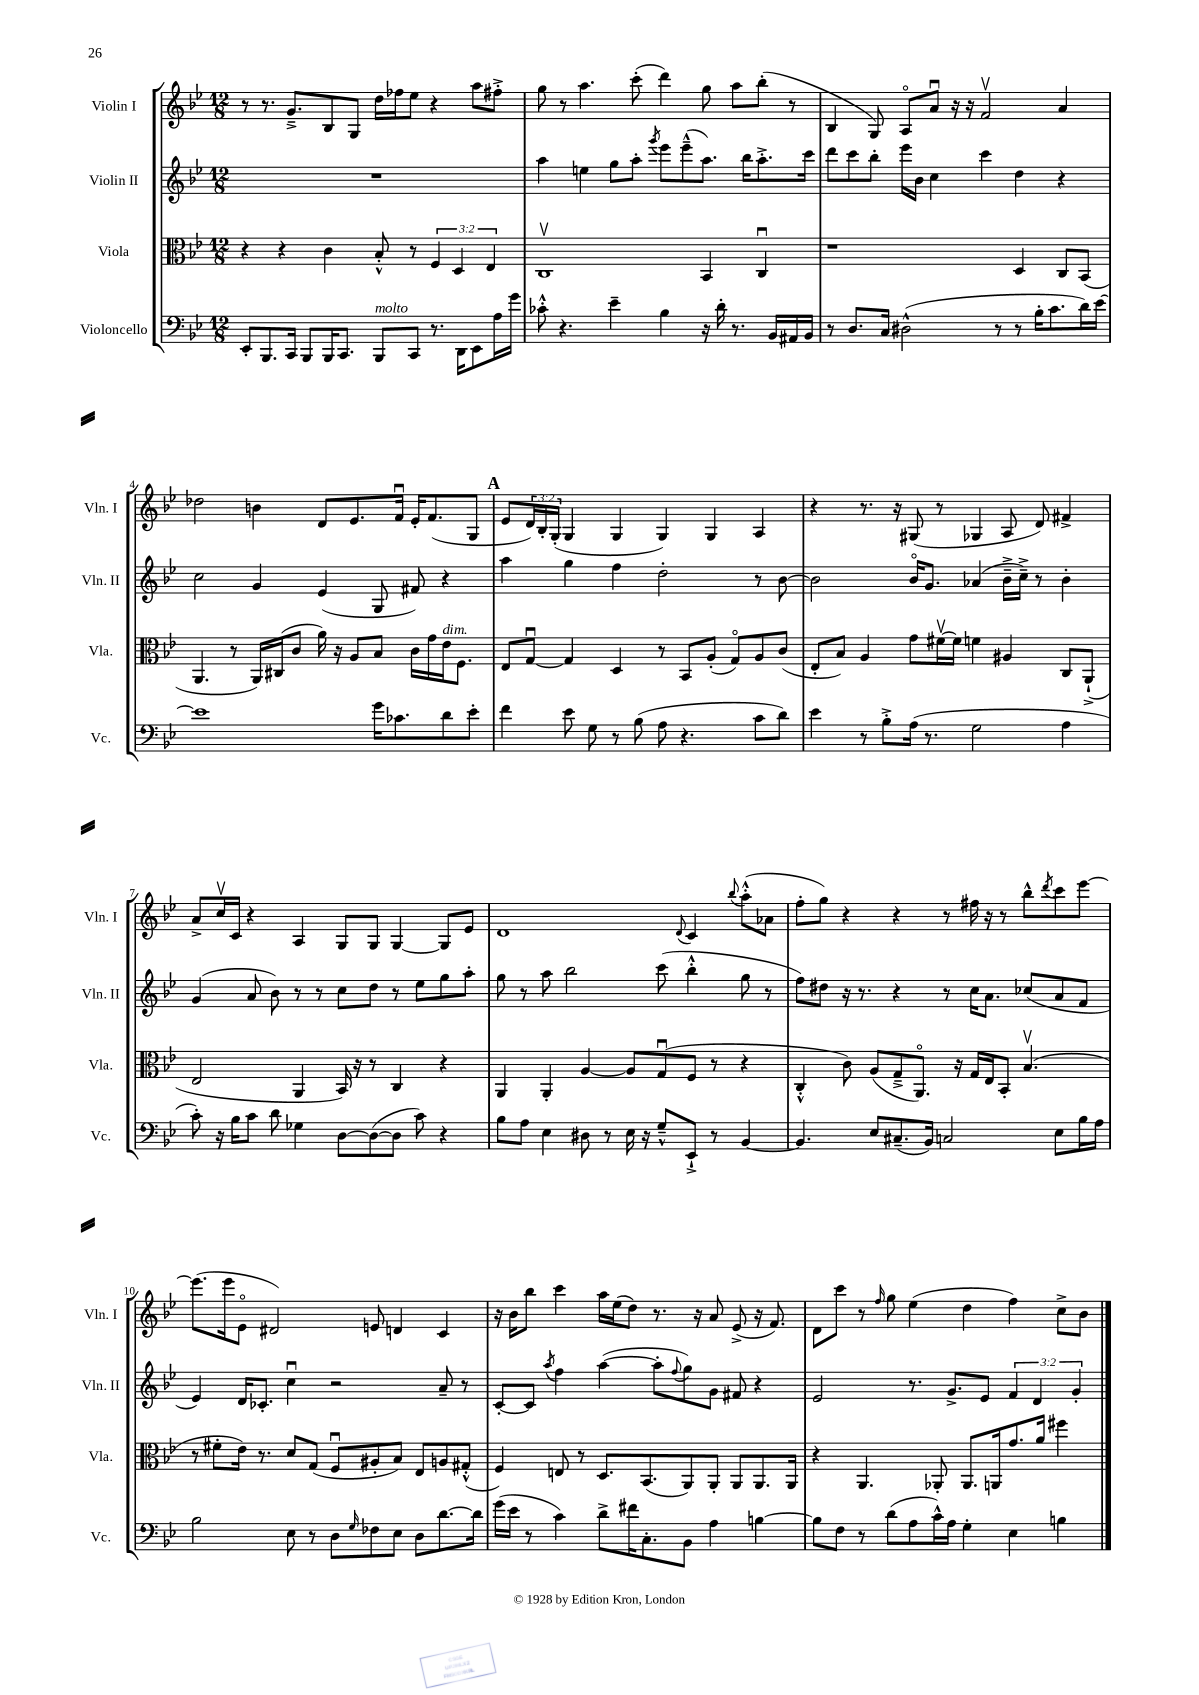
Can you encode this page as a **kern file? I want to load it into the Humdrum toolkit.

**kern	**kern	**kern	**kern
*staff4	*staff3	*staff2	*staff1
*clefF4	*clefC3	*clefG2	*clefG2
*k[b-e-]	*k[b-e-]	*k[b-e-]	*k[b-e-]
*M12/8	*M12/8	*M12/8	*M12/8
8EE-'	4r	1.r	8r
8.BBB-	.	.	8.r
.	4r	.	.
16CC	.	.	8.g~^
8BBB-	.	.	.
16BBB-	4c	.	8B-
8.CC	.	.	.
.	.	.	8G
8BBB-	8B-'^^	.	16dd
.	.	.	16ff-
8CC	8r	.	8ee-
8.r	6F	.	4r
.	6D	.	.
16DD	.	.	.
8EE-	.	.	8aa
.	6E-	.	.
16A	.	.	8ff#'^
16g	.	.	.
=	=	=	=
8c-'^^	1Cv	4aa	8gg
4.r	.	.	8r
.	.	4ee	4.aa
4e-~	.	8gg	.
.	.	8aa'	(8ccc'
.	.	8qggg	.
4B-	.	8eee-	4ddd)
.	.	(8eee-~^^	.
16r	4BB-	8.aa)	8gg
16d'	.	.	.
8.r	.	.	8aa
.	.	16bb-	.
.	4Cu	8.aa'^	(8bb-'
16BB-	.	.	.
16AA#	.	.	8r
16BB-	.	16ccc	.
=	=	=	=
8r	1r	8ddd	4B-
8.D	.	8ccc	.
.	.	8bb-'	8G)
16C	.	.	.
(2D#^^	.	16eee-	8Ao
.	.	16b-	.
.	.	4cc	8au
.	.	.	16r
.	.	.	16r
.	.	4ccc	2fv
8r	.	.	.
8r	4D	4dd	.
16B-'	.	.	.
8.c	.	.	.
.	8C	4r	4a
16d)	(8BB-	.	.
[16e-	.	.	.
=	=	=	=
1e-]	4.AA	2cc	2dd-
.	8r	.	.
.	16AA)	4g	4b
.	(16C#	.	.
.	8c	.	.
.	16a)	(4e-	8d
.	16r	.	.
.	8A	.	8.e-
16g	8B-	8G	.
8.c-	.	.	16fu
.	16c	8f#)	16e-'
.	16g	.	(8.f
8d	16e-	4r	.
.	8.F	.	.
8e-'	.	.	8G
=	=	=	=
4f	8E-	4aa	8e-
.	[8Gu	.	24d)
.	.	.	24B-'
.	.	.	(24G'
8e-	4G]	4gg	4G
8G	.	.	.
8r	4D	4ff	4G
(8B-	.	.	.
8A	8r	2dd'	4G)
4.r	8BB-	.	.
.	(8A'	.	4G
.	8Go)	.	.
8c	8A	8r	4A
8d)	(8c	[8b-	.
=	=	=	=
4e-	8E-'	2b-]	4r
.	8B-)	.	.
8r	4A	.	8.r
8B-'^	.	.	.
.	.	.	16r
(16A	8g	16b-o	(8G#
8.r	.	8.g	.
.	[16f#v	.	8r
.	16f#]	.	.
2G	4f	(4a-	4G-
.	4A#	16b-~^	8A
.	.	16cc~^)	.
.	.	8r	8d)
4A	8C	4b-'	4f#^
.	(8AA`^	.	.
=	=	=	=
8c')	2E-	(4g	8a^
16r	.	.	16ccv
16B-	.	.	16c
8c	.	8a	4r
8d	.	8b-)	.
4G-	4AA	8r	4A
.	.	8r	.
[8D	16BB-)	8cc	8G
.	16r	.	.
(8D_	8r	8dd	8G
8D]	4C	8r	[4G
8c)	.	8ee-	.
4r	4r	8gg	8G]
.	.	8aa'	8e-
=	=	=	=
8B-	4AA	8gg	1d
8A	.	8r	.
4E-	4AA'	8aa	.
.	.	2bb-	.
8D#	[4A	.	.
8r	.	.	.
16E-	8A]	.	.
16r	.	.	.
8G~^^	(8Gu	(8ccc	.
.	.	.	8qqd
8EE-`^	8F	4bb-'^^	4c
8r	8r	.	.
.	.	.	8qqbb-
[4BB-	4r	8gg	(8aa'^^
.	.	8r	8a-
=	=	=	=
4.BB-]	4C'^^	8ff)	8ff'
.	.	8dd#	8gg)
.	8c)	16r	4r
.	.	8.r	.
8E-	(8A	.	.
(8.C#~	8G~^	4r	4r
.	8.AAo)	.	.
16BB-)	.	.	.
2C	.	8r	8r
.	16r	.	.
.	16G	16cc	16ff#
.	16E-	8.a	16r
.	8BB-'	.	8r
.	(4.B-v	(8cc-	8bb-^^
.	.	.	8qddd
8E-	.	8a	8ccc
16B-	.	8f	[8eee-
16A	.	.	.
=	=	=	=
2B-	8r	4e-)	(8.eee-]
.	8f#'	.	.
.	.	.	16eee-
.	16e-)	16d	8e-o
.	8.r	8.c-'	.
.	.	.	2d#)
8E-	8d	4ccu	.
8r	(8G	.	.
8D	8Fu	2r	.
16qqG	.	.	.
8F-	8A#'	.	8e
8E-	8B-)	.	4d
8D	8E-	.	.
[8.d	8A	8a~	4c
.	(8G#'^^	8r	.
16d]	.	.	.
=	=	=	=
(16g	4F)	[8c'	16r
16e-	.	.	16b-
8r	.	8c]	8bb-
.	.	8qaa	.
4c)	8E	4ff	4ccc
.	8r	.	.
8d^	8.D	([4aa	16aa
.	.	.	(16ee-
16f#	.	.	8dd)
8.C'	(8.BB-	.	.
.	.	8aa']	8.r
.	.	8qqff	.
8BB-	8AA)	8gg)	.
.	.	.	16r
4A	8AA'	8g	8a
.	8AA	8f#	(8e-^
[4B	8.AA	4r	16r
.	.	.	8.f)
.	16AA	.	.
=	=	=	=
8B]	4r	2e-	8d
8F	.	.	8ccc
8r	4.AA	.	8r
.	.	.	16qqff
(8d	.	.	8gg
8A	.	8.r	(4ee-
16c^^)	8AA-'	.	.
16A	.	8.g^	.
4G'	8.AA-	.	4dd
.	.	8e-	.
.	16AA	.	.
4E-	8.g	6f	4ff)
.	.	6d	.
.	16a	.	.
4B	4ff#	.	8cc^
.	.	6g'	.
.	.	.	8b-
==	==	==	==
*-	*-	*-	*-
